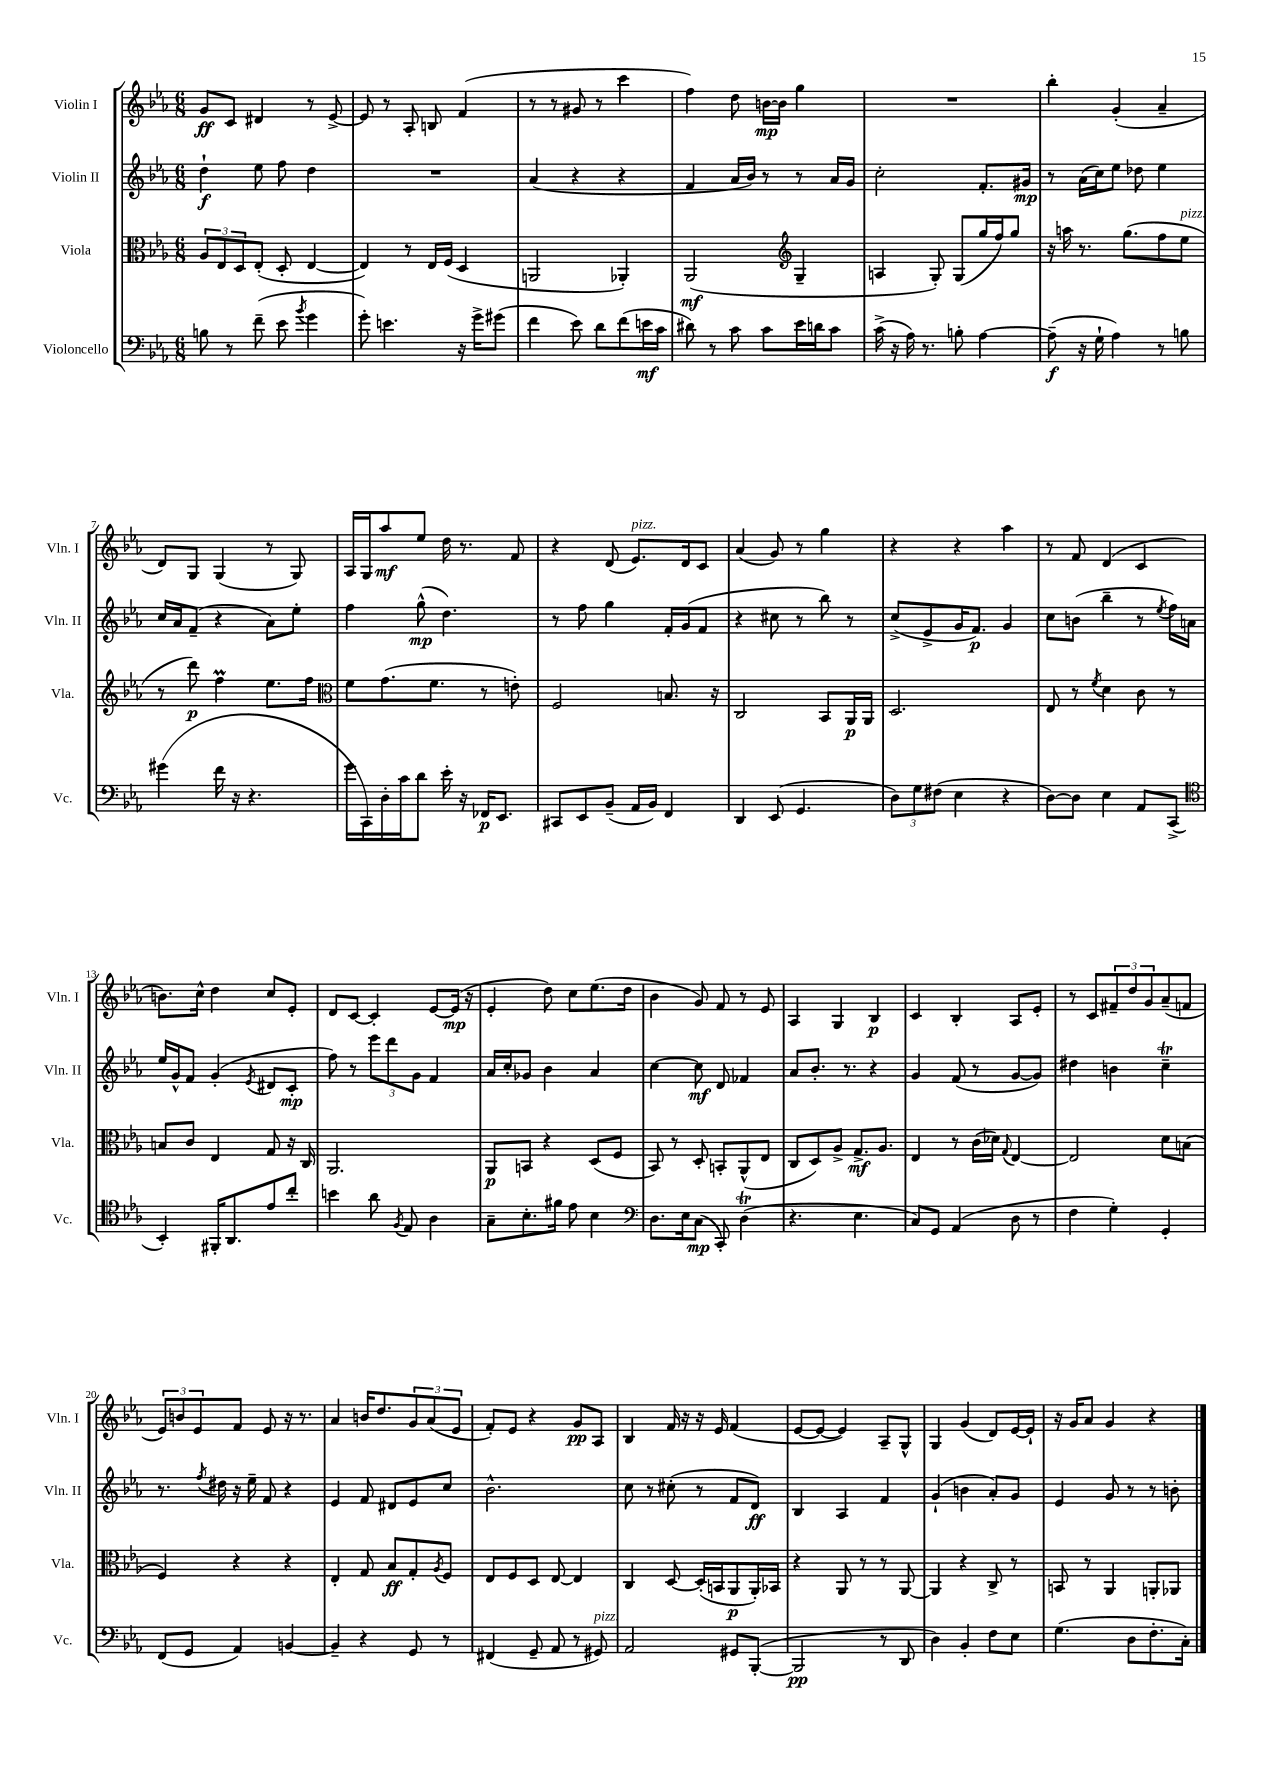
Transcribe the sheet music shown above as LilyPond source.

<<
\new StaffGroup <<
\new Staff = "s0" \with { instrumentName = "Violin I" shortInstrumentName = "Vln. I" } {
    \clef treble \key ees \major \numericTimeSignature \time 6/8
    g'8\ff c'8 dis'4 r8 ees'8~-> |
    ees'8 r8 aes8-. b8 f'4( |
    r8 r8 gis'8 r8 c'''4 |
    f''4) d''8 b'16~\mp b'16 g''4 |
    R2. |
    bes''4-. g'4-.( aes'4-- |
    d'8) g8 g4( r8 g8) |
    aes16 g16 aes''8\mf ees''8 d''16 r8. f'8 |
    r4 d'8( ees'8.^\markup { \italic "pizz." }) d'16 c'8 |
    aes'4( g'8) r8 g''4 |
    r4 r4 aes''4 |
    r8 f'8 d'4( c'4 |
    b'8.) c''16-^ d''4 c''8 ees'8-. |
    d'8 c'8~ c'4-. ees'8~ ees'16\mp( r16 |
    ees'4-. d''8) c''8 ees''8.( d''16 |
    bes'4 g'8) f'8 r8 ees'8 |
    aes4 g4 bes4\p |
    c'4 bes4-. aes8 ees'8-. |
    r8 c'8 \tuplet 3/2 { fis'8-- d''8 g'8 } aes'8--( f'8 |
    \tuplet 3/2 { ees'8) b'8 ees'8 } f'8 ees'8 r16 r8. |
    aes'4 b'16 d''8. \tuplet 3/2 { g'8 aes'8( ees'8 } |
    f'8-.) ees'8 r4 g'8\pp aes8 |
    bes4 f'16 r16 r16 ees'16 f'4( |
    ees'8~ ees'8~ ees'4) aes8-- g8-^ |
    g4 g'4( d'8) ees'16~ ees'16-! |
    r16 g'16 aes'8 g'4 r4 \bar "|." |
}
\new Staff = "s1" \with { instrumentName = "Violin II" shortInstrumentName = "Vln. II" } {
    \clef treble \key ees \major \numericTimeSignature \time 6/8
    d''4-!\f ees''8 f''8 d''4 |
    R2. |
    aes'4( r4 r4 |
    f'4 aes'16 bes'16) r8 r8 aes'16 g'16 |
    c''2-. f'8.-. gis'16\mp |
    r8 aes'16( c''16) ees''8 des''8 ees''4 |
    c''16 aes'16 f'8--( r4 aes'8) ees''8-. |
    f''4 g''8-^\mp( d''4.) |
    r8 f''8 g''4 f'16-. g'16( f'8 |
    r4 cis''8 r8 bes''8) r8 |
    c''8->( ees'8-> g'16 f'8.\p) g'4 |
    c''8 b'8( bes''4-- r8 \acciaccatura { ees''8 } f''16) a'16 |
    ees''16 g'16-^ f'8 g'4-.( \acciaccatura { ees'8 } dis'8 c'8-.\mp |
    f''8) r8 \tuplet 3/2 { ees'''8 d'''8 g'8 } f'4 |
    aes'16 c''16-. ges'8 bes'4 aes'4 |
    c''4~ c''8\mf d'8 fes'4 |
    aes'8 bes'8.-. r8. r4 |
    g'4 f'8( r8 g'8~ g'8) |
    dis''4 b'4 c''4--\trill |
    r8. \acciaccatura { f''8 } dis''16 r16 ees''16-- f'8 r4 |
    ees'4 f'8 dis'8 ees'8 c''8 |
    bes'2.-^ |
    c''8 r8 cis''8-.( r8 f'8 d'8\ff) |
    bes4 aes4 f'4 |
    g'4-!( b'4 aes'8-.) g'8 |
    ees'4 g'8 r8 r8 b'8-. \bar "|." |
}
\new Staff = "s2" \with { instrumentName = "Viola" shortInstrumentName = "Vla." } {
    \clef alto \key ees \major \numericTimeSignature \time 6/8
    \tuplet 3/2 { aes8 ees8 d8 } ees8-.( d8-. ees4~ |
    ees4) r8 ees16 f16( d4 |
    a,2 aes,4-.) |
    aes,2\mf( \clef treble g4-- |
    a4 g8-.) g8( g''16 f''16) g''8 |
    r16 a''16 r8. g''8.( f''8 ees''8^\markup { \italic "pizz." } |
    r8 d'''8\p) f''4\prall ees''8. f''16 |
    \clef alto f'8 g'8.( f'8. r8 e'8-.) |
    f2 b8. r16 |
    c2 bes,8 aes,16\p aes,16 |
    d2. |
    ees8 r8 \acciaccatura { f'8 } d'4 c'8 r8 |
    b8 c'8 ees4 g8 r16 c16 |
    aes,2. |
    aes,8\p b,8 r4 d8( f8 |
    bes,8) r8 d8-. b,8-. aes,8-^( ees8 |
    c8 d8) aes8-> g8.->\mf aes8. |
    ees4 r8 c'16( des'16) \appoggiatura { g8 } ees4~ |
    ees2 d'8 b8( |
    f4) r4 r4 |
    ees4-. g8 bes8\ff g8-. \acciaccatura { aes8 } f8 |
    ees8 f8 d8 ees8~ ees4 |
    c4 d8~ d16-.( b,16 aes,8\p aes,16-.) bes,16 |
    r4 aes,8 r8 r8 aes,8~ |
    aes,4 r4 c8-> r8 |
    b,8 r8 aes,4 a,8-. aes,8 \bar "|." |
}
\new Staff = "s3" \with { instrumentName = "Violoncello" shortInstrumentName = "Vc." } {
    \clef bass \key ees \major \numericTimeSignature \time 6/8
    b8 r8 f'8--( ees'8 \acciaccatura { bes'8 } g'4 |
    g'8-.) e'4. r16 g'16-> gis'8( |
    f'4 ees'8) d'8 f'8( e'16\mf c'16 |
    dis'8) r8 c'8 c'8 ees'16 d'16 c'8 |
    c'16->( r16 aes16) r8. b8-. aes4~ |
    aes8--\f( r16 g16-! aes4) r8 b8 |
    gis'4( f'16 r16 r4. |
    g'16 c,16) d16-. c'16 d'8 ees'16-. r16 fes,16\p ees,8. |
    cis,8 ees,8 bes,8--( aes,16 bes,16) f,4 |
    d,4 ees,8( g,4. |
    \tuplet 3/2 { d8) g8 fis8( } ees4 r4 |
    d8~) d8 ees4 aes,8 c,8->( |
    \clef tenor bes,4-.) fis,16-. aes,8. ees'8 c''8-. |
    b'4 aes'8 \acciaccatura { f8 } ees8 aes4 |
    g8-- bes8.-. fis'16 ees'8 bes4 |
    \clef bass d8. ees16 c8\mp( c,8-.) d4\trill( |
    r4. ees4. |
    c8) g,8 aes,4( d8 r8 |
    f4 g4-.) g,4-. |
    f,8( g,8 aes,4) b,4~ |
    b,4-- r4 g,8 r8 |
    fis,4( g,8-- aes,8 r8 gis,8^\markup { \italic "pizz." }) |
    aes,2 gis,8 bes,,8~-.( |
    bes,,2\pp r8 d,8 |
    d4) bes,4-. f8 ees8 |
    g4.( d8 f8.-. c16-.) \bar "|." |
}
>>
>>
